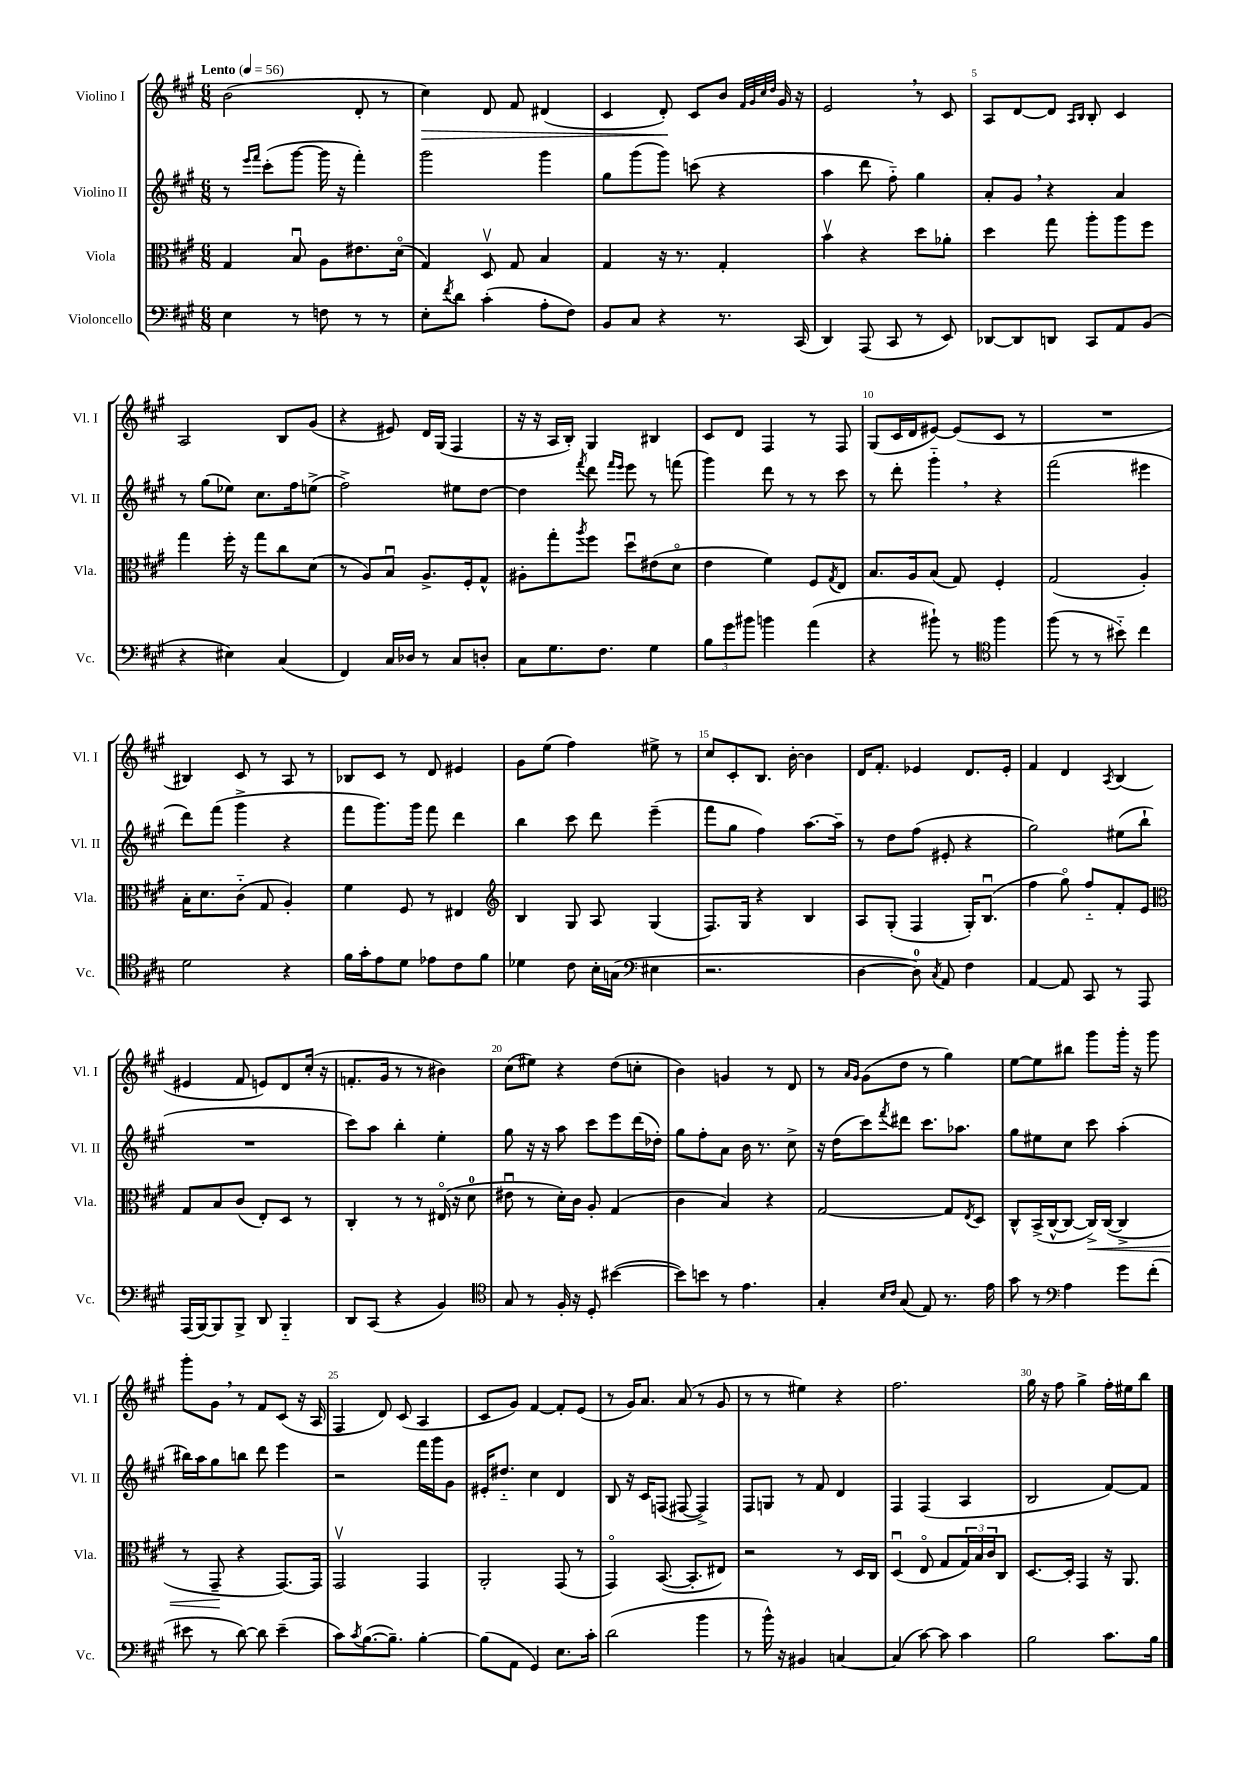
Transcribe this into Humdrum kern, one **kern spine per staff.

**kern	**kern	**kern	**kern
*staff4	*staff3	*staff2	*staff1
*clefF4	*clefC3	*clefG2	*clefG2
*k[f#c#g#]	*k[f#c#g#]	*k[f#c#g#]	*k[f#c#g#]
*M6/8	*M6/8	*M6/8	*M6/8
*MM56	*MM56	*MM56	*MM56
4E	4G#	8r	(2b
.	.	16qqeee	.
.	.	16qqfff#	.
.	.	(8ccc#'	.
8r	8Bu	[8ggg#	.
8F	8A	16ggg#]	.
.	.	16r	.
8r	8.e#	4fff#')	8d'
8r	.	.	8r
.	(16do	.	.
=	=	=	=
8E'	4G#)	2ggg#	4cc#)
8qf#	.	.	.
8d	.	.	.
(4c#'	8Dv	.	8d
.	8G#	.	8f#
8A'	4B	4ggg#	(4d#
8F#)	.	.	.
=	=	=	=
8BB	4G#	8gg#	4c#
8C#	.	(8ggg#	.
4r	16r	8ggg#)	8d')
.	8.r	.	.
.	.	(8ccc	8c#
8.r	4G#'	4r	8b
.	.	.	32qqf#
.	.	.	32qqg#
.	.	.	32qqcc#
.	.	.	32qqdd
.	.	.	16g#
(16CC#	.	.	16r
=	=	=	=
4DD)	4bv	4aa	2e
(8AAA	4r	8ddd	.
8CC#	.	8ff#'~)	.
8r	8dd	4gg#	8r
8EE)	8a-'	.	8c#
=	=	=	=
[8DD-	4dd	8a'	8A
8DD-]	.	8g#	[8d
8DD	8gg#	4r	8d]
.	.	.	16qqA
.	.	.	16qqB
8CC#	8aa'	.	8B'
8AA	8aa	4a	4c#
(8BB	8ff#	.	.
=	=	=	=
4r	4gg#	8r	2A
.	.	(8gg#	.
4E#)	16ff#'	8ee-)	.
.	16r	.	.
.	8gg#	8.cc#	.
(4C#	8cc#	.	8B
.	.	16ff#	.
.	(8d	(8ee^	(8g#
=	=	=	=
4FF#)	8r	2ff#^)	4r
.	8A)	.	.
16C#	8Bu	.	8e#)
16D-	.	.	.
8r	8.A^	.	16d
.	.	.	(16G#
8C#	.	8ee#	4F#
.	16F#'	.	.
8D'	8G#^^	[8dd	.
=	=	=	=
8C#	8A#'	4dd]	16r
.	.	.	16r
8.G#	8gg#'	.	16A
.	.	.	16B')
.	8qaa	8qfff#	.
.	8ff#	8ddd	4G#
8.F#	.	.	.
.	.	16qqfff#	.
.	.	16qqeee	.
.	8ddu	8eee	.
4G#	(8e#	8r	4B#
.	8do	(8fff	.
=	=	=	=
12B	4e	4ggg#)	8c#
12g#	.	.	.
.	.	.	8d
12b#	.	.	.
4b	4f#)	8ddd	4F#
.	.	8r	.
(4a	8F#	8r	8r
.	8qG#	.	.
.	8E	8ccc#	8F#
=	=	=	=
4r	8.B	8r	(8G#
.	.	8ddd'	16c#
.	16A	.	16d
8b#`)	(8B	4ggg#'~	[8e#)
8r	8G#)	.	(8e#]
*clefC4	*	*	*
4ff#	4F#'	4r	8c#
.	.	.	8r
=	=	=	=
(8ff#	(2G#	(2fff#	2.r
8r	.	.	.
8r	.	.	.
8b#'~)	.	.	.
4cc#	4A')	4eee#	.
=	=	=	=
2d	16B'	8ddd)	4B#)
.	8.d	.	.
.	.	(8fff#	.
.	(8c#'~	4ggg#^	8c#
.	8G#	.	8r
4r	4A')	4r	8A
.	.	.	8r
=	=	=	=
16f#	4f#	8fff#	8B-
16g#'	.	.	.
8e	.	8.ggg#)	8c#
8d	8F#	.	8r
.	.	16ggg#	.
8e-	8r	8fff#	8d
8c#	4E#	4ddd	4e#
8f#	.	.	.
=	=	=	=
*	*clefG2	*	*
4d-	4B	4bb	8g#
.	.	.	(8ee
8c#	8G#	8ccc#	4ff#)
16B'	8A	8ddd	.
(16G	.	.	.
*clefF4	*	*	*
4E#	(4G#	(4eee~	8ee#^
.	.	.	8r
=	=	=	=
2.r	8.F#)	8fff#	8cc#
.	.	8gg#	8c#'
.	16G#	.	.
.	4r	4ff#)	8.B
.	.	.	[16b'
.	4B	[8.aa	4b]
.	.	16aa~]	.
=	=	=	=
[4D	8A	8r	16d
.	.	.	8.f#'
.	(8G#'	8dd	.
8D])	4F#	(8ff#	4e-
8qC#	.	.	.
8AA	.	8e#'	.
4F#	16G#')	4r	8.d
.	(8.Bu	.	.
.	.	.	16e-'
=	=	=	=
[4AA	4ff#	2gg#)	4f#
8AA]	8gg#o)	.	4d
8CC#	8ff#'~	.	.
.	.	.	8qA
8r	8f#'	(8ee#	(4B
8AAA	8e	8bb`	.
=	=	=	=
*	*clefC3	*	*
(16AAA	8G#	2.r	4e#
[16BBB)	.	.	.
8BBB]	8B	.	.
8BBB^	(8c#	.	8f#
8DD	8E')	.	8e)
4BBB'~	8D	.	8d
.	8r	.	(16cc#'
.	.	.	16r
=	=	=	=
8DD	4C#'	8ccc#)	8.f'
(8CC#	.	8aa	.
.	.	.	16g#
4r	8r	4bb'	8r
.	8r	.	8r
4BB)	(16E#o	4ee'	4b#)
.	16r	.	.
.	8d	.	.
=	=	=	=
*clefC4	*	*	*
8G#	8e#u	8gg#	(8cc#
8r	8r	16r	8ee#)
.	.	16r	.
16F#'	16d')	8aa	4r
16r	16c#	.	.
8D'	8A'	8ccc#	.
([4b#	(4G#	8eee	(8dd
.	.	(16ddd	8cc'
.	.	16dd-')	.
=	=	=	=
8b#])	4c#	8gg#	4b)
8b	.	8ff#'	.
8r	4B)	8a	4g
4.e	.	16b	.
.	.	8.r	.
.	4r	.	8r
.	.	8cc#^	8d
=	=	=	=
4G#'	[2G#	16r	8r
.	.	(16dd	.
.	.	.	16qqa
.	.	.	16qqg#
.	.	8ccc#)	(8g#
16qqB	.	.	.
16qqc#	.	8qfff#	.
(8G#	.	8ddd#	8dd
8E)	.	8.ccc#	8r
8.r	8G#]	.	4gg#)
.	.	8.aa-	.
.	8qE	.	.
.	8D	.	.
16e	.	.	.
=	=	=	=
8g#	8C#^^	8gg#	[8ee
8r	(16BB^	8ee#	8ee]
.	[16C#^^	.	.
*clefF4	*	*	*
4A	8C#_	8cc#	8bb#
.	16C#^])	8ccc#	8ggg#
.	([16C#	.	.
8g#	4C#^]	(4aa'	16ggg#'
.	.	.	16r
(8f#'	.	.	8ggg#
=	=	=	=
8e#	8r	16bb#)	8ggg#'
.	.	16aa	.
8r	8GG#~	8gg#	8g#
[8d)	4r	8bb	8r
8d]	.	8ddd	8f#
(4e#~	[8.GG#)	4eee	(8c#
.	.	.	16r
.	16GG#]	.	16A
=	=	=	=
8c#)	2GG#v	2r	4F#
8qc#	.	.	.
([8.B	.	.	.
.	.	.	8d)
8.B~])	.	.	.
.	.	.	(8c#
[4B'	4GG#	16fff#	4A
.	.	16ggg#	.
.	.	8g#	.
=	=	=	=
(8B]	2AA'	16e#'	8c#
.	.	8.dd#'~	.
8AA	.	.	8g#)
4GG#)	.	4cc#	[4f#
8.E	(8GG#	4d	8f#']
.	8r	.	(8e
16c#'	.	.	.
=	=	=	=
(2d	4GG#o)	8B	8r
.	.	16r	16g#)
.	.	16c#	8.a
.	([8.BB	(8F	.
.	.	[8F#	(8a
.	8.BB']	.	.
4b	.	4F#^])	8r
.	8E#)	.	8g#
=	=	=	=
8r	2r	8F#	8r
16b^^)	.	8G	8r
16r	.	.	.
4BB#	.	8r	4ee#)
.	.	8f#	.
[4C	8r	4d	4r
.	16D	.	.
.	16C#	.	.
=	=	=	=
(4C]	(4Du	4F#	2.ff#
[8c#)	8Eo	(4F#	.
8c#]	8G#	.	.
4c#	24G#)	4A	.
.	24B	.	.
.	24c#	.	.
.	8C#	.	.
=	=	=	=
2B	[8.D	2B	16gg#
.	.	.	16r
.	.	.	8ff#
.	16D']	.	.
.	4GG#	.	4gg#^
8.c#	16r	[8f#)	16ff#'
.	8.AA	.	16ee#
.	.	8f#]	8bb
16B	.	.	.
==	==	==	==
*-	*-	*-	*-
